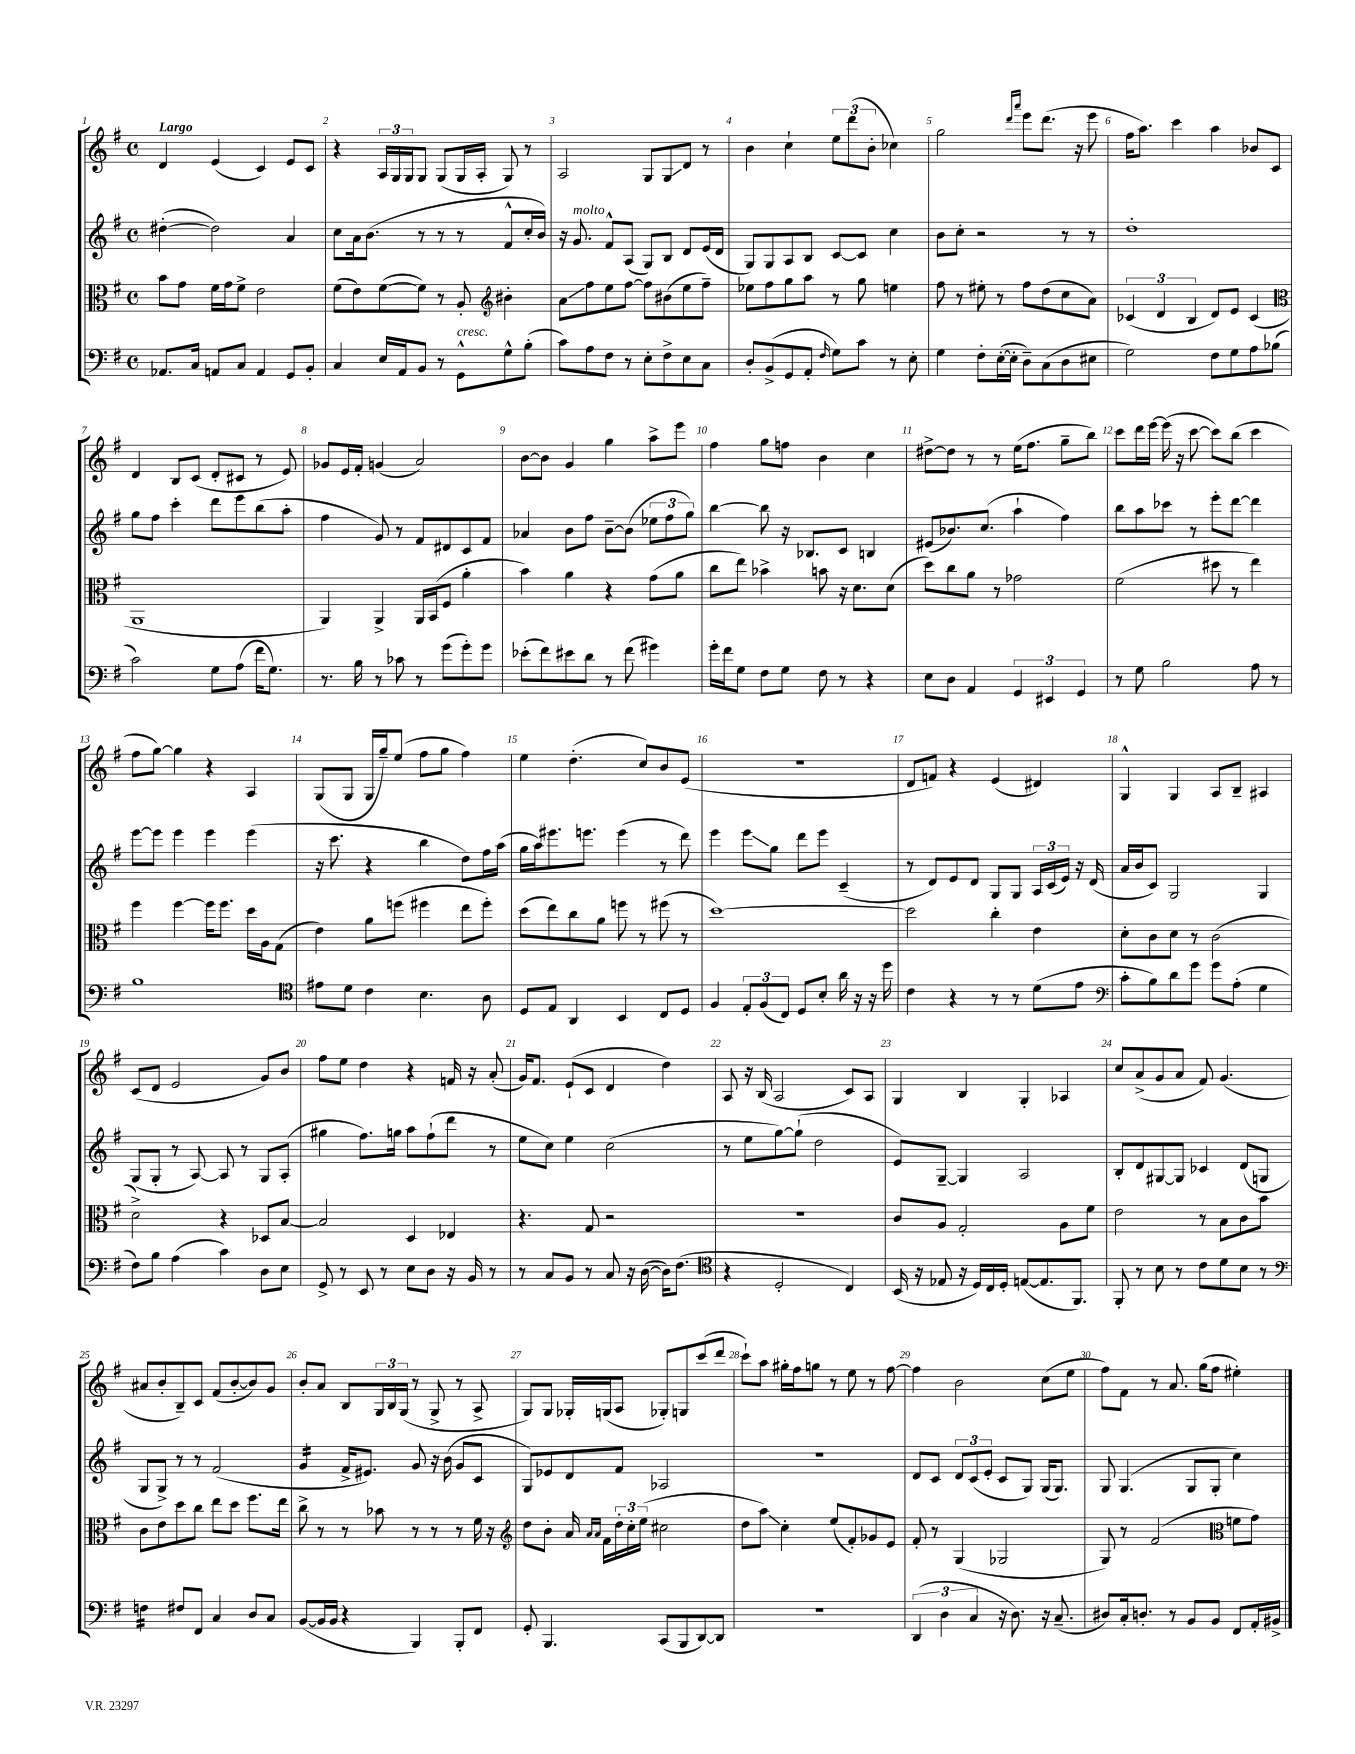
<<
\new StaffGroup <<
\new Staff = "s0" {
    \clef treble \key g \major \defaultTimeSignature \time 4/4 \tempo "Largo"
    d'4 e'4( c'4) e'8 c'8 |
    r4 \tuplet 3/2 { a16 g16 g16 } g8 g8( g16 a16-. g8) r8 |
    a2 g8 g8\glissando d'8 r8 |
    b'4 c''4-! \tuplet 3/2 { e''8 d'''8( b'8-. } ces''4) |
    g''2 \grace { d'''16 a'''16 } e'''8 d'''8.( r16 e'''8 |
    fis''16 a''8.) c'''4 a''4 bes'8 c'8 |
    d'4 b8 c'8( d'8-. cis'8 r8 e'8) |
    ges'8 e'16 fis'16-. g'4( a'2) |
    b'8~ b'8 g'4 g''4 a''8-> e'''8 |
    fis''4 g''8 f''8 b'4 c''4 |
    dis''8~-> dis''8 r8 r8 e''16( fis''8. g''8-- b''8) |
    c'''8 d'''16 e'''16~ e'''16( r16 c'''8~ c'''8) b''8( c'''4 |
    fis''8 g''8~) g''4 r4 a4 |
    g8( g8 g16 g''16--) e''8( fis''8 g''8 fis''4) |
    e''4 d''4.-.( c''8) b'8 e'8( |
    r1 |
    d'8 f'8) r4 e'4( dis'4) |
    g4-^ g4 a8 b8-- ais4 |
    c'8( d'8 e'2 g'8) b'8 |
    fis''8 e''8 d''4 r4 f'16 r16 a'8-.( |
    g'16) fis'8. e'8-!( c'8 d'4 d''4) |
    a8 r16 b16( a2 c'8) a8 |
    g4 b4 g4-. aes4 |
    c''8 a'8->( g'8 a'8 fis'8) g'4.( |
    ais'8 b'8-. b8--) c'8 fis'8( b'8~-. b'8) g'8 |
    b'8-. a'8 b8 \tuplet 3/2 { g16 b16 g16( } r8 g8-> r8 a8-> |
    g8) g8 ges16-. g16( a8 ges8-.) g8 c'''8( d'''8 |
    c'''8-!) a''8 gis''16-. fis''16 g''8 r8 e''8 r8 fis''8~ |
    fis''4 b'2 c''8( e''8 |
    fis''8) fis'8 r8 a'8. g''16( fis''8 eis''4-.) \bar "|." |
}
\new Staff = "s1" {
    \clef treble \key g \major \defaultTimeSignature \time 4/4
    dis''4~-.( dis''2) a'4 |
    c''8 a'16 b'8.( r8 r8 r8 fis'8-^ c''16-. b'16) |
    r16 g'8.^\markup { \italic "molto" } fis'8-^ a8( g8) b8 d'8 e'16( d'16 |
    g8) g8 a8 b8 c'8~ c'8 c''4 |
    b'8 c''8-. r2 r8 r8 |
    d''1-. |
    g''8 fis''8 c'''4-. d'''8 e'''8 b''8( a''8-. |
    fis''4 g'8) r8 fis'8 dis'8 c'8 fis'8 |
    aes'4 b'8 fis''8 b'8~-- b'8( \tuplet 3/2 { ees''8 fis''8 g''8) } |
    b''4~ b''8 r16 bes8. c'8 b4 |
    eis'8( bes'8.) c''8.( a''4-! fis''4) |
    b''8 a''8 ces'''8 r8 e'''8-. d'''8~ d'''4 |
    e'''8~ e'''8 e'''4 e'''4 e'''4( |
    r16 c'''8. r4 b''4 d''8) fis''16 a''16( |
    g''16 a''16) eis'''8. e'''8. e'''4( r8 d'''8) |
    e'''4 e'''8\glissando g''8 d'''8 e'''8 c'4--( |
    r8 d'8) e'8 d'8 g8 g8 \tuplet 3/2 { a16 c'16( e'16) } r16 d'16( |
    a'16 b'16 c'8) g2 g4 |
    g8( g8-. r8 a8~) a8 r8 g8 a8-.( |
    gis''4 fis''8.) g''16 a''8 fis''8-!( d'''8 r8 |
    e''8 c''8) e''4 c''2( |
    r8 e''8 g''8~) g''8-!( d''2 |
    e'8) g8~-- g4 a2 |
    b8-. d'8 gis8~ gis8 ces'4 d'8( g8 |
    g8 g8->) r8 r8 fis'2( |
    g'4:16 fis'16-> eis'8.) g'8 r16 b'16( g'8 c'8 |
    g8) ees'8 d'8 fis'8 aes2 |
    r1 |
    d'8 c'8 \tuplet 3/2 { d'8 c'8( e'8-. } c'8 g8) g16( g8.) |
    g8 g4.( g8 g8-. c''4) \bar "|." |
}
\new Staff = "s2" {
    \clef alto \key g \major \defaultTimeSignature \time 4/4
    b'8 g'8 fis'16 g'16 fis'8-> e'2 |
    fis'8( e'8) fis'8~( fis'8) r8 a8-. \clef treble bis'4-. |
    a'8\glissando fis''8 e''8 fis''8~ fis''8 bis'8( e''8 fis''8--) |
    ees''8 fis''8 g''8 a''8 r8 g''8 e''4 |
    fis''8 r8 eis''8-. r8 fis''8 d''8( c''8 a'8) |
    \tuplet 3/2 { ces'4( d'4 b4 } d'8) e'8 ces'4( |
    \clef alto a,1 |
    a,4) a,4-> a,16 b,16( fis8 a'4-. |
    b'4) a'4 r4 g'8( a'8 |
    c''8 e''8) bes'4-> b'8 r16 d'8. d'8( |
    d''8) c''8 a'8 r8 ges'2 |
    fis'2( dis''8 r8 e''4) |
    fis''4 fis''4~ fis''16 fis''8. d''16 a16 g8( |
    e'4) a'8 f''8( fis''4 e''8 fis''8-.) |
    d''8( e''8) c''8 a'8 f''8 r8 fis''8( r8 |
    d''1~) |
    d''2 c''4-. e'4 |
    d'8-. c'8 d'8 r8 c'2( |
    d'2->) r4 des8 b8~ |
    b2 d4 ees4 |
    r4. g8 r2 |
    R1 |
    c'8 a8 g2-. a8 fis'8 |
    e'2 r8 b8 c'8 b'8 |
    c'8 e'8 d''8 c''8 e''8 d''8 fis''8. e''16 |
    c''8-> r8 r8 bes'8 r8 r8 r8 fis'16 r16 |
    \clef treble d''8 b'8-. a'16 \grace { a'16 a'16 } fis'16 \tuplet 3/2 { d''16-. c''16-. e''16( } cis''2 |
    d''8 a''8\glissando) c''4-. e''8( fis'8-.) ges'8 e'8 |
    fis'8-. r8 g4( ges2 |
    g8) r8 fis'2( \clef alto f'8 g'8) \bar "|." |
}
\new Staff = "s3" {
    \clef bass \key g \major \defaultTimeSignature \time 4/4
    aes,8. c16 a,8 c8 a,4 g,8 b,8-. |
    c4 e16 a,16 b,8 r8 g,8-^^\markup { \italic "cresc." } g8-^ b8-.( |
    c'8) a8 fis8 r8 e8-. fis8-> e8 c8 |
    d8-. b,8->( g,8 a,8-. \grace { fis16 } g8) c'8 r8 e8-. |
    g4 fis8-. e16~-.( e16-. d8--) c8( d8 eis8 |
    g2) fis8 g8 a8 bes8( |
    c'2) g8 a8( fis'16 g8.) |
    r8. b16 r8 ces'8 r8 g'8( g'8-.) g'8 |
    ees'8-.( fis'8) eis'8 d'8 r8 fis'8( gis'4) |
    g'16-. fis'16 g8 fis8 g8 fis8 r8 r4 |
    e8 d8 a,4 \tuplet 3/2 { g,4 eis,4 g,4 } |
    r8 g8 b2 a8 r8 |
    b1 |
    \clef tenor eis'8 d'8 c'4 b4. a8 |
    d8 e8 a,4 b,4 c8 d8 |
    fis4 \tuplet 3/2 { e8-. fis8( c8) } d8 b8-. a'16 r16 r16 d''16 |
    c'4 r4 r8 r8 d'8( e'8 |
    \clef bass c'8-. b8) d'8 g'8 g'8 a8-.( g4 |
    fis8) b8 a4( c'4) d8 e8 |
    g,8-> r8 e,8 r8 e8 d8 r16 b,16 r8 |
    r8 c8 b,8 r8 c8 r16 d16~( d16) fis8.( |
    \clef tenor r4 d2-. c4) |
    b,16( r16 ees8 r16 d16) c16 d16-. e8~( e8. fis,8.) |
    fis,8-. r8 b8 r8 c'8 d'8 b8 r8 |
    \clef bass f4:16 fis8 fis,8 c4 d8 c8 |
    b,8~( b,16 b,16 r4 b,,4) b,,8-. fis,8 |
    g,8-. b,,4. c,8( b,,8 d,8~) d,8 |
    R1 |
    \tuplet 3/2 { d,4( d4 c4 } r16 d8.) r16 c8.--( |
    dis8) c16-. d8.-. r8 b,8 b,8 fis,8 a,16-. bis,16-> \bar "|." |
}
>>
>>
\layout { \context { \Score \override BarNumber.break-visibility = ##(#f #t #t) barNumberVisibility = #all-bar-numbers-visible } }
